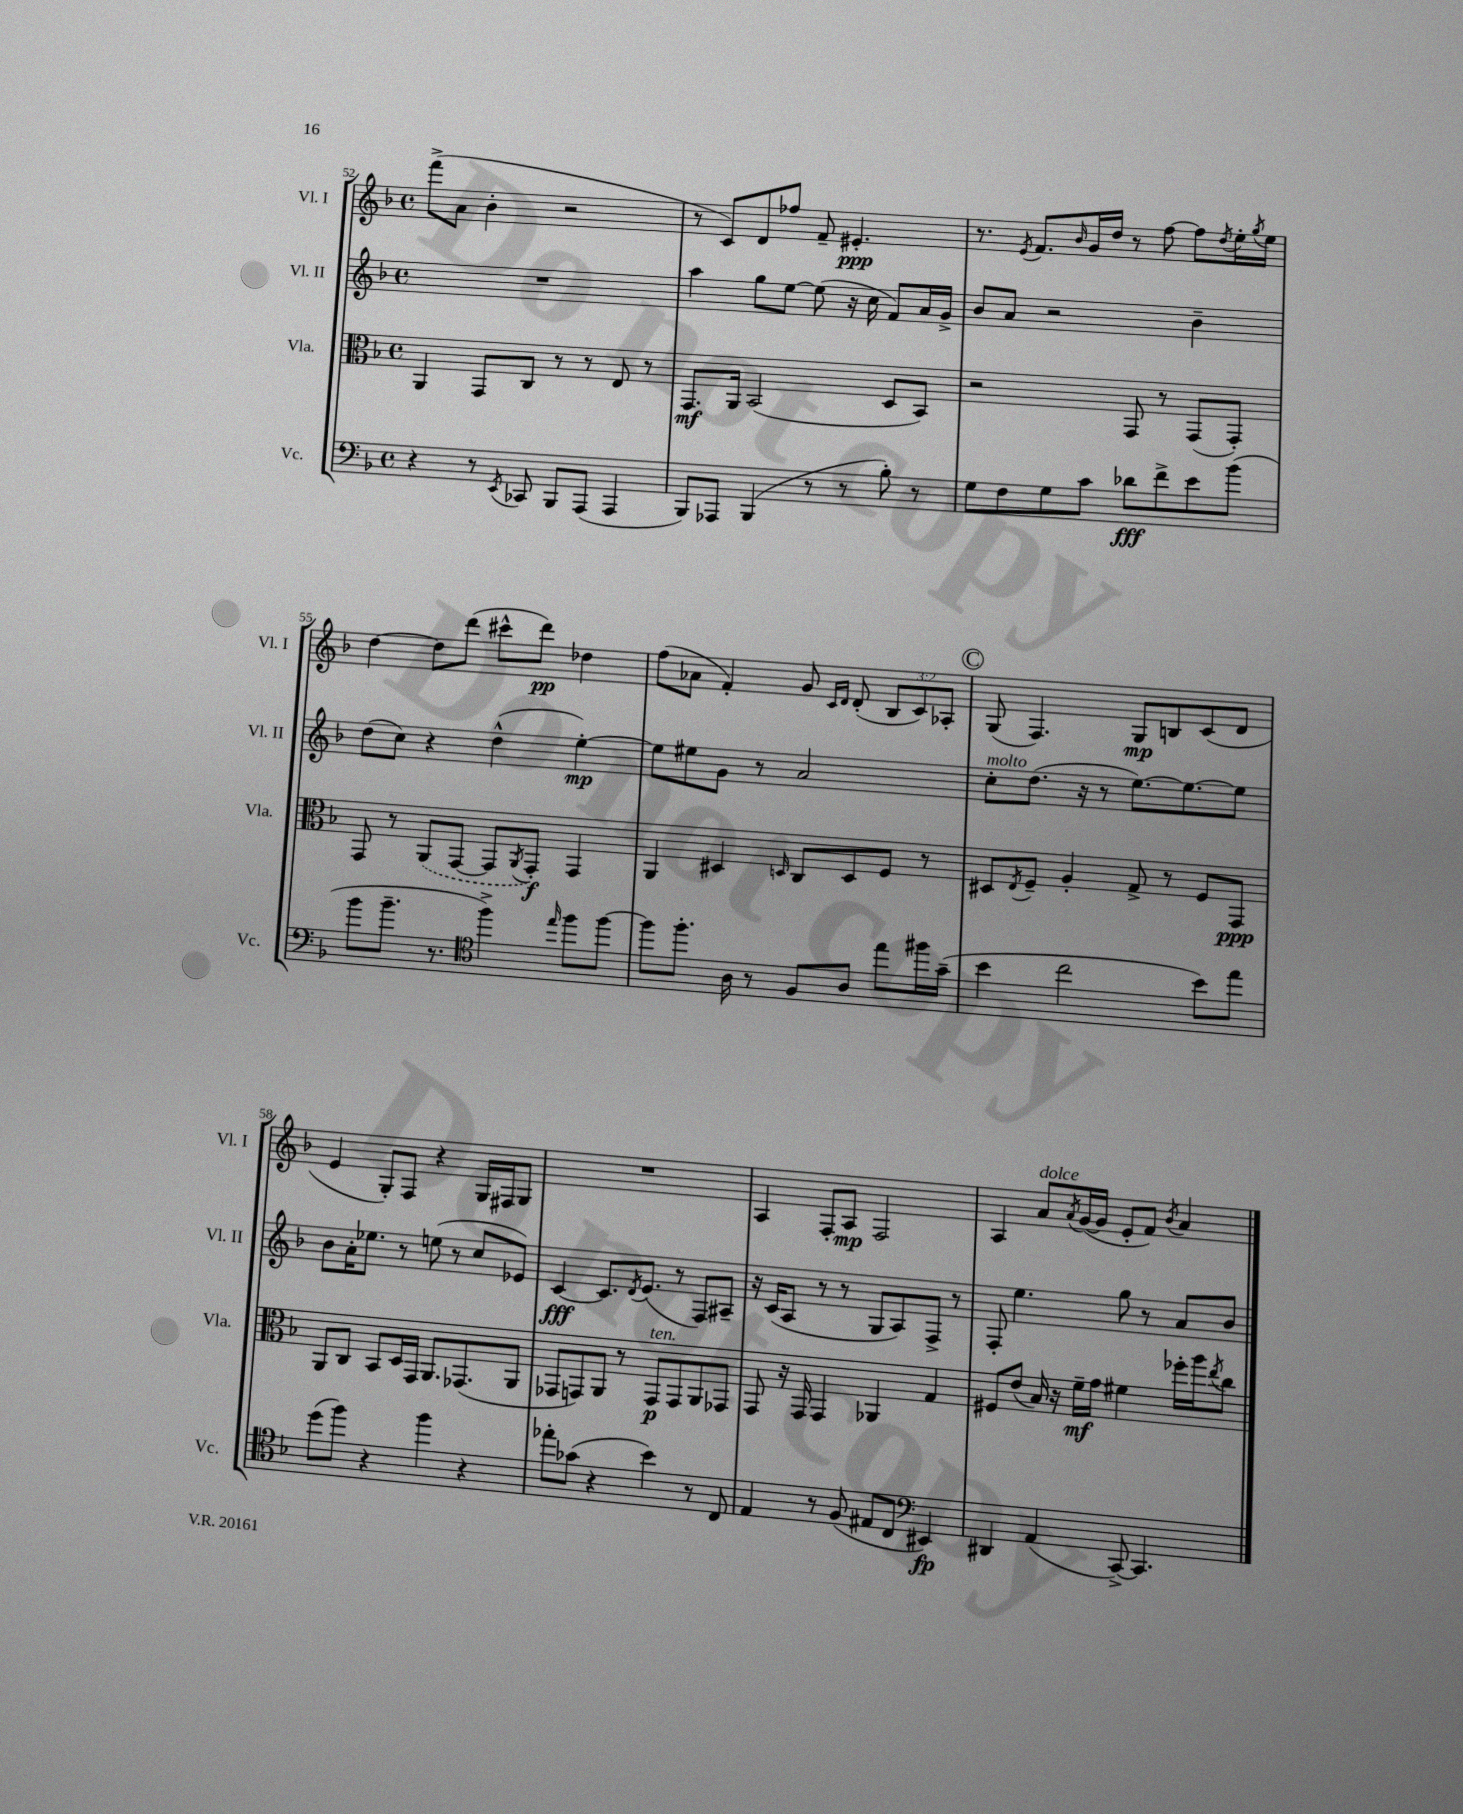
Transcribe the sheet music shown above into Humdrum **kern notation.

**kern	**kern	**kern	**kern
*staff4	*staff3	*staff2	*staff1
*clefF4	*clefC3	*clefG2	*clefG2
*k[b-]	*k[b-]	*k[b-]	*k[b-]
*M4/4	*M4/4	*M4/4	*M4/4
*met(c)	*met(c)	*met(c)	*met(c)
4r	4AA	1r	(8fff^
.	.	.	8a
8r	8GG	.	4b-'
8qEE	.	.	.
8CC-	8C	.	.
8BBB-	8r	.	2r
(8AAA	8r	.	.
4AAA	8E	.	.
.	8r	.	.
=	=	=	=
8BBB-)	8.GG	4aa	8r
8AAA-	.	.	8c)
.	16AA	.	.
(4BBB-	(2BB-	8gg	8d
.	.	[8ee	8ff-
8r	.	(8ee]	8f~
8r	.	16r	4.e#'
.	.	16cc	.
8B-')	8D	8f)	.
8r	8BB-)	16a	.
.	.	16g^	.
=	=	=	=
8G	2r	8b-	8.r
8F	.	8a	.
.	.	.	8qe
.	.	.	8.f
8G	.	2r	.
.	.	.	16qqb-
8c	.	.	16g
.	.	.	16dd
8d-	8GG	.	8r
8f^	8r	.	[8ff
8e	(8GG	4b-~	8ff]
.	.	.	8qdd
(8b-	8GG')	.	16ee'
.	.	.	8qgg
.	.	.	16ee
=	=	=	=
8b-	8GG	(8dd	[4dd
8.b-~	8r	8cc)	.
.	(8AA	4r	8dd]
8.r	.	.	.
.	[8GG	.	(8ddd
*clefC4	*	*	*
4ff^)	8GG]	(4dd^^	8ccc#^^
.	8qAA	.	.
.	8GG')	.	8ddd)
16qqee	.	.	.
8ff	4GG	[4ee')	4dd-
[8ff	.	.	.
=	=	=	=
8ff]	4AA	8ee]	(8ff
8.ff'	.	8ee#	8a-
.	4D#	8g	4f')
16A	.	.	.
8r	.	8r	.
.	16qqD	.	.
8F	8C	2a	8g
.	.	.	16qqc
.	.	.	16qqd
8A	8D	.	(8d'
8ee	8F	.	12B-
.	.	.	12c)
16ff#	8r	.	.
.	.	.	12A-'
(16g~	.	.	.
=	=	=	=
4b-	8D#	8cc'	(8G
.	8qE	.	.
.	8F~	(8.dd	4.F)
2cc	4A'	.	.
.	.	16r	.
.	.	8r	.
.	8G^	[8.ee)	8G
.	8r	.	8B
.	.	8.ee_	.
8b-)	8F	.	(8c
8ee	8GG	8ee]	8d
=	=	=	=
(8dd	8AA	8b-	4e
8ff)	8C	16a'	.
.	.	8.ee-	.
4r	8BB-	.	8G')
.	16D	8r	8F
.	16GG	.	.
4ff	8.AA	(8ee	4r
.	.	8r	.
.	(8.GG-	.	.
4r	.	8cc	16G
.	.	.	16F#
.	8AA	8e-)	8G
=	=	=	=
8ee-'	8GG-	[4c	1r
(8g-	8GG)	.	.
4r	8AA	8.c]	.
.	8r	.	.
.	.	8qd	.
.	.	(8.e	.
4b-)	8GG	.	.
.	8GG	8r	.
8r	8AA	8F)	.
8C	8GG-	8A#~	.
=	=	=	=
4E	8GG	16r	4A
.	.	(16c	.
.	16r	8A	.
.	16GG	.	.
8r	4GG	8r	8F'
(8F	.	8r	8A
8E#	4AA-	8G	2F
8C	.	8A)	.
*clefF4	*	*	*
4EE#)	4G	8F^	.
.	.	8r	.
=	=	=	=
4DD#	8F#	8F'	4A
.	(8e	4.ee	.
(4AA	16B-)	.	8a
.	16r	.	.
.	.	.	8qa
.	16f~	.	([16g
.	16g	.	16g]
[8CC^)	4f#	8gg	8e'
4.CC]	.	8r	8f)
.	.	.	8qb-
.	16ff-'	8a	4a
.	16aa	.	.
.	8qee	.	.
.	8cc	8b-	.
==	==	==	==
*-	*-	*-	*-
